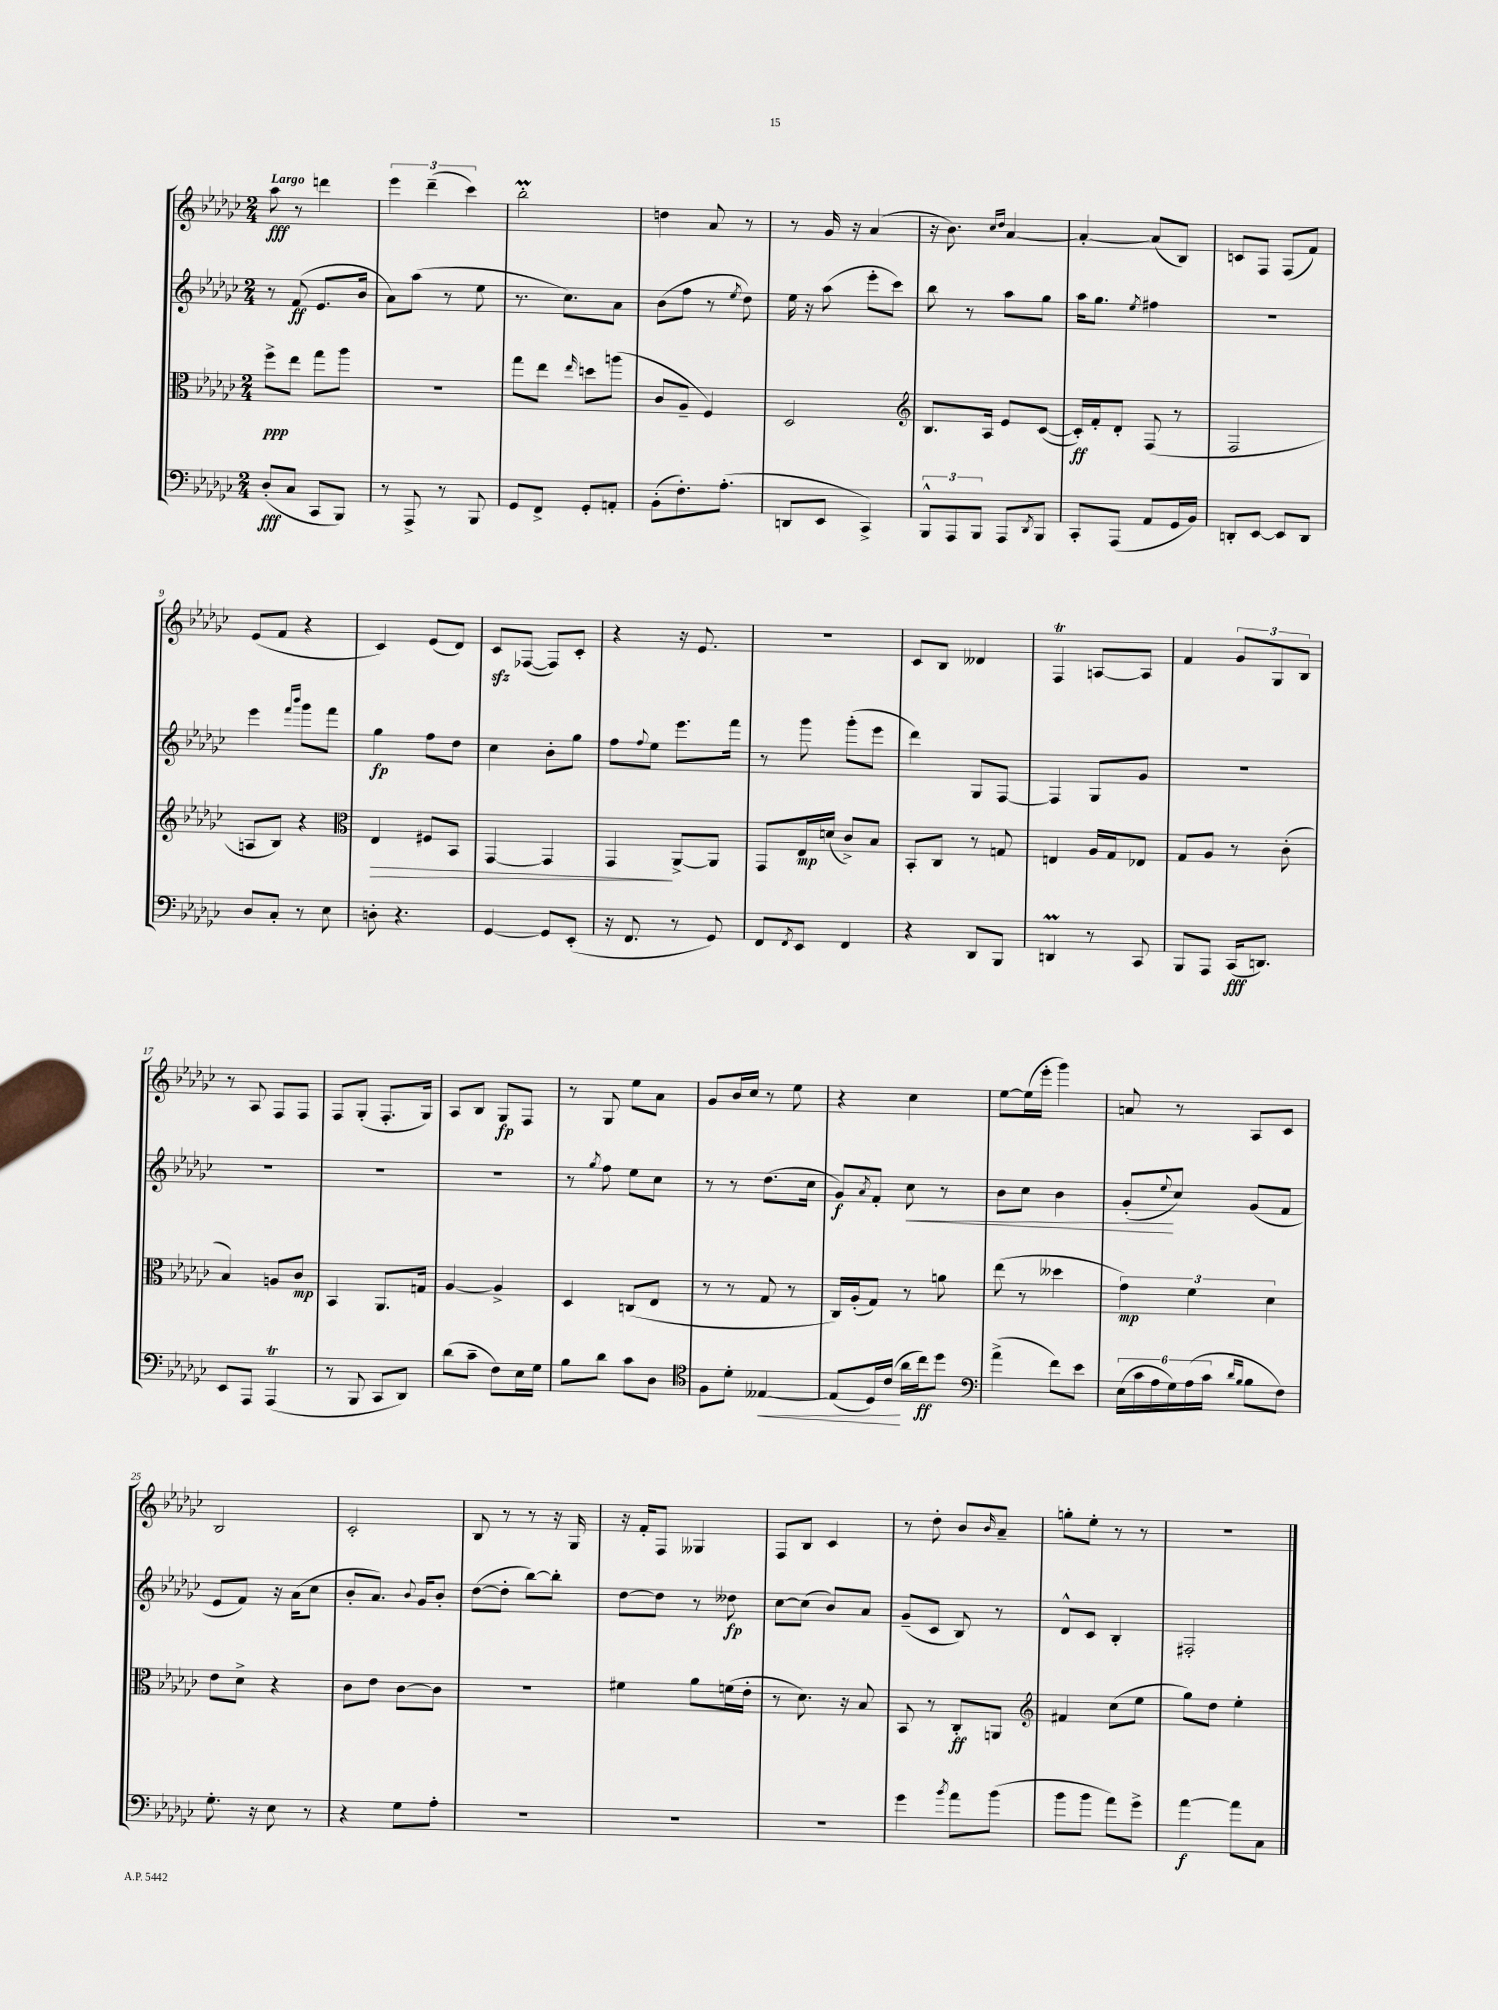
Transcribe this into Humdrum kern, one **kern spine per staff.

**kern	**kern	**kern	**kern
*staff4	*staff3	*staff2	*staff1
*clefF4	*clefC3	*clefG2	*clefG2
*k[b-e-a-d-g-c-]	*k[b-e-a-d-g-c-]	*k[b-e-a-d-g-c-]	*k[b-e-a-d-g-c-]
*M2/4	*M2/4	*M2/4	*M2/4
(8D-'/L	8ff^\L	8r	8aa-\
8C-/J	8ee-\J	(8f/	8r
8CC-/L	8gg-\L	8.e-/L	4ddd\
8BBB-/J)	8aa-\J	.	.
.	.	16b-/Jk	.
=	=	=	=
8r	2r	8a-\L)	6eee-\
8AAA-^/	.	(8aa-\J	.
.	.	.	(6ddd-~\
8r	.	8r	.
.	.	.	6ccc-\)
8BBB-/	.	8ee-\	.
=	=	=	=
8GG-/L	8gg-\L	8.r	2bb-'\
8FF^/J	8ee-\J	.	.
.	.	8.cc-\L)	.
.	16qqee-/	.	.
8GG-'/L	8dd\L	.	.
8AA'/J	(8aa\J	8a-\J	.
=	=	=	=
(8BB-'\L	8c-/L	(8b-\L	4dd\
8.F'\)	8A-~/J	8ff\J	.
.	4F/)	8r	8a-/
(8.A-'\J	.	.	.
.	.	8qee-/	.
.	.	8dd-\)	8r
=	=	=	=
8DD/L	2D-/	16ee-\	8r
.	.	16r	.
8EE-/J	.	(8aa-\	16g-/
.	.	.	16r
4CC-^/)	.	8eee-'\L	(4a-/
.	.	8ccc-\J)	.
=	=	=	=
*	*clefG2	*	*
12BBB-^^/L	8.B-/L	8bb-\	16r
.	.	.	8.b-\)
12AAA-/	.	.	.
.	.	8r	.
12BBB-/J	.	.	.
.	16A-/Jk	.	.
.	.	.	16qqcc-/LL
.	.	.	16qqdd-/JJ
8AAA-/L	8e-/L	8aa-\L	[4a-/
8qDD-/	.	.	.
8BBB-/J	([8c-/J	8gg-\J	.
=	=	=	=
8CC-'/L	16c-'/]LL)	16aa-\LK	4a-'/_
.	16f'/J	8.gg-\J	.
(8AAA-/J	8d-'/J	.	.
.	.	8qee-/	.
8AA-/L	(8F/	4ff#\	(8a-/]L
16GG-/L	8r	.	8B-/J)
16BB-/JJ)	.	.	.
=	=	=	=
8DD'/L	2F/	2r	8c/L
[8EE-/J	.	.	8F/J
8EE-/]L	.	.	(8F/L
8DD/J	.	.	8f/J)
=	=	=	=
8D-/L	8A/L	4eee-\	(8e-/L
8C-'/J	8B-/J)	.	8f/J
.	.	16qqfff/LL	.
.	.	16qqbbb-/JJ	.
8r	4r	8ggg-\L	4r
8E-\	.	8fff\J	.
=	=	=	=
*	*clefC3	*	*
8D'\	4E-/	4gg-\	4c-/)
4.r	.	.	.
.	8F#/L	8ff\L	(8e-/L
.	8BB-/J	8dd-\J	8d-/J)
=	=	=	=
[4GG-/	[4GG-/	4cc-\	8c-/L
.	.	.	([8F-/J
8GG-/]L	4GG-/]	8b-'\L	8F-/]L)
(8EE-'/J	.	8gg-\J	8c-'/J
=	=	=	=
16r	4GG-/	8ff\L	4r
8.FF/	.	.	.
.	.	8qqff/	.
.	.	8ee-\J	.
8r	[8AA-^/L	8.eee-\L	16r
.	.	.	8.e-/
8GG-/)	8AA-/]J	.	.
.	.	16fff\Jk	.
=	=	=	=
8FF/L	8GG-/L	8r	2r
8qFF/	.	.	.
8EE-/J	16E-/L	8ggg-\	.
.	(16d/JJ	.	.
4FF/	8c-^/L)	(8ggg-'\L	.
.	8B-/J	8eee-\J	.
=	=	=	=
4r	8BB-'/L	4ddd-\)	8c-/L
.	8C-/J	.	8B-/J
8DD-/L	8r	8G-/L	4d--/
8BBB-/J	8G/	[8F/J	.
=	=	=	=
4DD/	4E/	4F/]	4F/
8r	16A-/LL	8G-/L	[8A/L
.	16G-/J	.	.
8CC-/	8E-/J	8g-/J	8A/]J
=	=	=	=
8BBB-/L	8G-/L	2r	4f/
8AAA-/J	8A-/J	.	.
(16CC-/LK	8r	.	12g-/L
8.DD/J)	.	.	.
.	.	.	12G-/
.	(8c-'\	.	.
.	.	.	12B-/J
=	=	=	=
8EE-/L	4B-/)	2r	8r
8AAA-/J	.	.	8A-/
(4AAA-/	8A/L	.	8F/L
.	8c-/J	.	8F/J
=	=	=	=
8r	4BB-/	2r	8F/L
8BBB-/	.	.	(8G-'/J
8CC-/L	8.AA-/L	.	8.F'/L
8DD-/J)	.	.	.
.	16G/Jk	.	16G-/Jk)
=	=	=	=
(8d-\L	[4A-/	2r	8A-/L
8c-~\J	.	.	8B-/J
8F\L)	4A-^/]	.	8G-/L
16E-\L	.	.	8F/J
16G-\JJ	.	.	.
=	=	=	=
8B-\L	4D-/	8r	8r
.	.	8qgg-/	.
8d-\J	.	8ff\	8G-/
8c-\L	(8C/L	8ee-\L	8ee-\L
8D-\J	8E-/J	8cc-\J	8a-\J
=	=	=	=
*clefC4	*	*	*
8F\L	8r	8r	8g-/L
8d-'\J	8r	8r	16b-/L
.	.	.	16cc-/JJ
[4E--/	8G-/	(8.dd-\L	8r
.	8r	.	8ee-\
.	.	16cc-\Jk	.
=	=	=	=
(8E--/]L	16C-/LL)	8g-/L)	4r
.	(16A-'/J	.	.
.	.	8qa-/	.
16D-/L)	8G-/J)	8f'/J	.
(16c-/JJ	.	.	.
16a-\LL	8r	8cc-\	4cc-\
16cc-\J)	.	.	.
8dd-\J	8a\	8r	.
=	=	=	=
*clefF4	*	*	*
(4a-^\	(8ee-\	8b-\L	[8ee-\L
.	8r	8cc-\J	(16ee-\]L
.	.	.	16eee-'\JJ
8f\L)	4dd--\	4b-\	4ggg-\)
8e-\J	.	.	.
=	=	=	=
(24E-\LL	6g-\)	(8g-'/L	8a/
24c-\	.	.	.
24A-\	.	.	.
.	.	8qqee-/	.
24G-\)	.	8cc-/J)	8r
(24A-\	6f\	.	.
24c-\JJ	.	.	.
16qqd-/LL	.	.	.
16qqB-/JJ	.	.	.
8B-\L	.	(8g-/L	8A-/L
.	6d-\	.	.
8F\J)	.	8f/J	8c-/J
=	=	=	=
8.G-'\	8e-\L	8e-/L	2B-/
.	8d-^\J	8f/J)	.
16r	.	.	.
8E-\	4r	16r	.
.	.	(16a-\LK	.
8r	.	8cc-\J	.
=	=	=	=
4r	8c-\L	8b-'/L	2c-'/
.	8e-\J	8.a-/J)	.
8G-\L	[8c-\L	.	.
.	.	8qqb-/	.
.	.	16g-/LK	.
8A-'\J	8c-\]J	8b-'/J	.
=	=	=	=
2r	2r	([8dd-\L	8B-/
.	.	8dd-'\]J	8r
.	.	[8bb-\L)	8r
.	.	8bb-'\]J	16r
.	.	.	16G-/
=	=	=	=
2r	4f#\	[8dd-\L	16r
.	.	.	16f'/LK
.	.	8dd-\]J	8F/J
.	8a-\L	8r	4G--/
.	(16f\L	8dd--\	.
.	16e-'\JJ	.	.
=	=	=	=
2r	8r	[8cc-\L	8F/L
.	8.d-\)	(8cc-\]J	8B-/J
.	.	8b-/L)	4c-/
.	16r	.	.
.	8B-/	8a-/J	.
=	=	=	=
4g-\	8BB-/	(8g-~/L	8r
.	8r	8c-/J	8dd-'\
8qb-/	.	.	.
8a-\L	8C-'/L	8B-/)	8b-/L
.	.	.	16qqb-/
(8b-\J	8AA/J	8r	8a-~/J
=	=	=	=
*	*clefG2	*	*
8b-\L	4f#/	8d-^^/L	8gg'\L
8b-\J	.	8c-/J	8ee-'\J
8a-\L)	(8cc-\L	4B-'/	8r
8g-^\J	8ee-\J	.	8r
=	=	=	=
[4a-\	8gg-\L)	2F#'/	2r
.	8dd-\J	.	.
8a-\]L	4ee-'\	.	.
8C-\J	.	.	.
==	==	==	==
*-	*-	*-	*-
